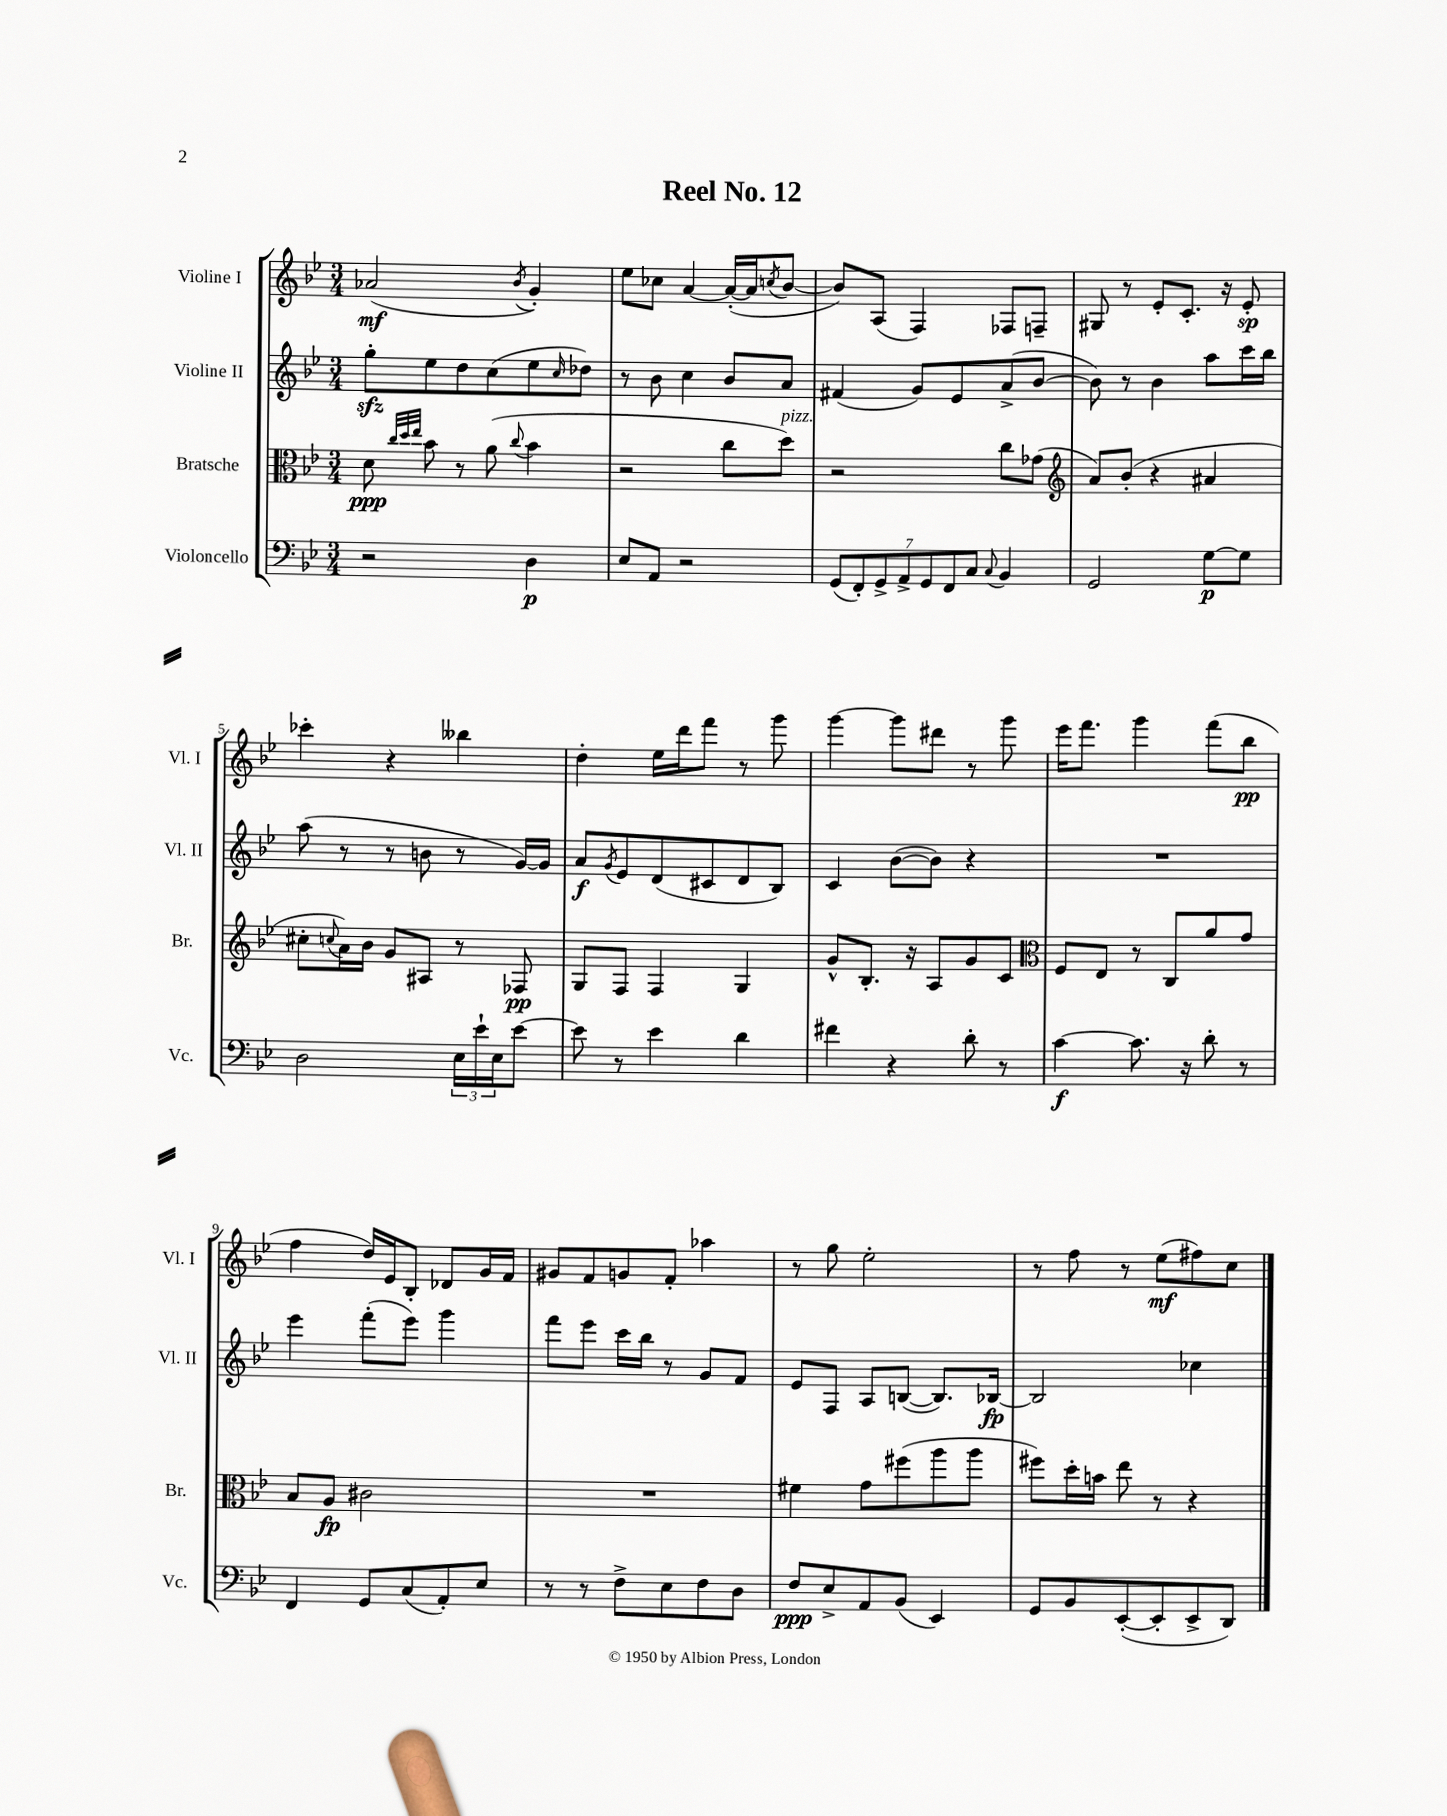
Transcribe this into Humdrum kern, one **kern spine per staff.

**kern	**kern	**kern	**kern
*staff4	*staff3	*staff2	*staff1
*clefF4	*clefC3	*clefG2	*clefG2
*k[b-e-]	*k[b-e-]	*k[b-e-]	*k[b-e-]
*M3/4	*M3/4	*M3/4	*M3/4
2r	8d	8gg'	(2a-
.	32qqcc	.	.
.	32qqdd	.	.
.	32qqee-	.	.
.	8b-	8ee-	.
.	8r	8dd	.
.	(8a	(8cc	.
.	8qqcc	.	8qb-
4D	4b-	8ee-	4g')
.	.	16qqcc	.
.	.	8dd-)	.
=	=	=	=
8E-	2r	8r	8ee-
8AA	.	8b-	8cc-
2r	.	4cc	[4a
.	8cc	8b-	(16a'_
.	.	.	16a]
.	.	.	8qcc
.	8dd)	8a	[8b-
=	=	=	=
(14GG	2r	(4f#	8b-])
14FF')	.	.	.
.	.	.	(8A
14GG^	.	.	.
14AA^	.	.	.
.	.	8g)	4F)
14GG	.	.	.
14FF	.	.	.
.	.	8e-	.
14C	.	.	.
8qqC	.	.	.
4BB-	8cc	(8a^	8F-
.	(8g-	[8b-	8F~
=	=	=	=
*	*clefG2	*	*
2GG	8a)	8b-])	8G#
.	(8b-'	8r	8r
.	4r	4b-	8e-'
.	.	.	8.c'
[8G	4a#	8aa	.
.	.	.	16r
8G]	.	16ccc	8e-'
.	.	16bb-	.
=	=	=	=
2D	8cc#'	(8aa	4ccc-'
.	8qqcc	.	.
.	16a)	8r	.
.	16b-	.	.
.	8g	8r	4r
.	8A#	8b	.
24E-	8r	8r	4bb--
24e-`	.	.	.
24E-	.	.	.
[8e-	8F-	[16g)	.
.	.	16g]	.
=	=	=	=
8e-]	8G	8a	4dd'
.	.	8qg	.
8r	8F	8e-	.
4e-	4F	(8d	16ee-
.	.	.	16ddd
.	.	8c#	8fff
4d	4G	8d	8r
.	.	8B-)	8ggg
=	=	=	=
4f#	8g^^	4c	[4ggg
.	8.B-'	.	.
4r	.	([8b-	8ggg]
.	16r	.	.
.	8A	8b-])	8ddd#
8d'	8g	4r	8r
8r	8c	.	8ggg
=	=	=	=
*	*clefC3	*	*
[4c	8F	2.r	16eee-
.	.	.	8.fff
.	8E-	.	.
8.c]	8r	.	4ggg
.	8C	.	.
16r	.	.	.
8d'	8a	.	(8fff
8r	8g	.	8bb-
=	=	=	=
4FF	8B-	4eee-	4ff
.	8A	.	.
8GG	2c#	(8fff'	16dd)
.	.	.	16e-
(8C	.	8eee-)	8B-'
8AA')	.	4ggg	8d-
8E-	.	.	16g
.	.	.	16f
=	=	=	=
8r	2.r	8fff	8g#
8r	.	8eee-	8f
8F^	.	16ccc	8g
.	.	16bb-	.
8E-	.	8r	8f'
8F	.	8g	4aa-
8D	.	8f	.
=	=	=	=
8F	4f#	8e-	8r
8E-^	.	8F	8gg
8AA	8g	8A	2ee-'
(8BB-	(8ff#	([8B	.
4EE-)	8aa	8.B])	.
.	8aa	.	.
.	.	[16B-	.
=	=	=	=
8GG	8ff#)	2B-]	8r
8BB-	16dd'	.	8ff
.	16b	.	.
([8EE-'	8ee-	.	8r
8EE-']	8r	.	(8ee-
8EE-^	4r	4cc-	8ff#)
8DD)	.	.	8cc
==	==	==	==
*-	*-	*-	*-
